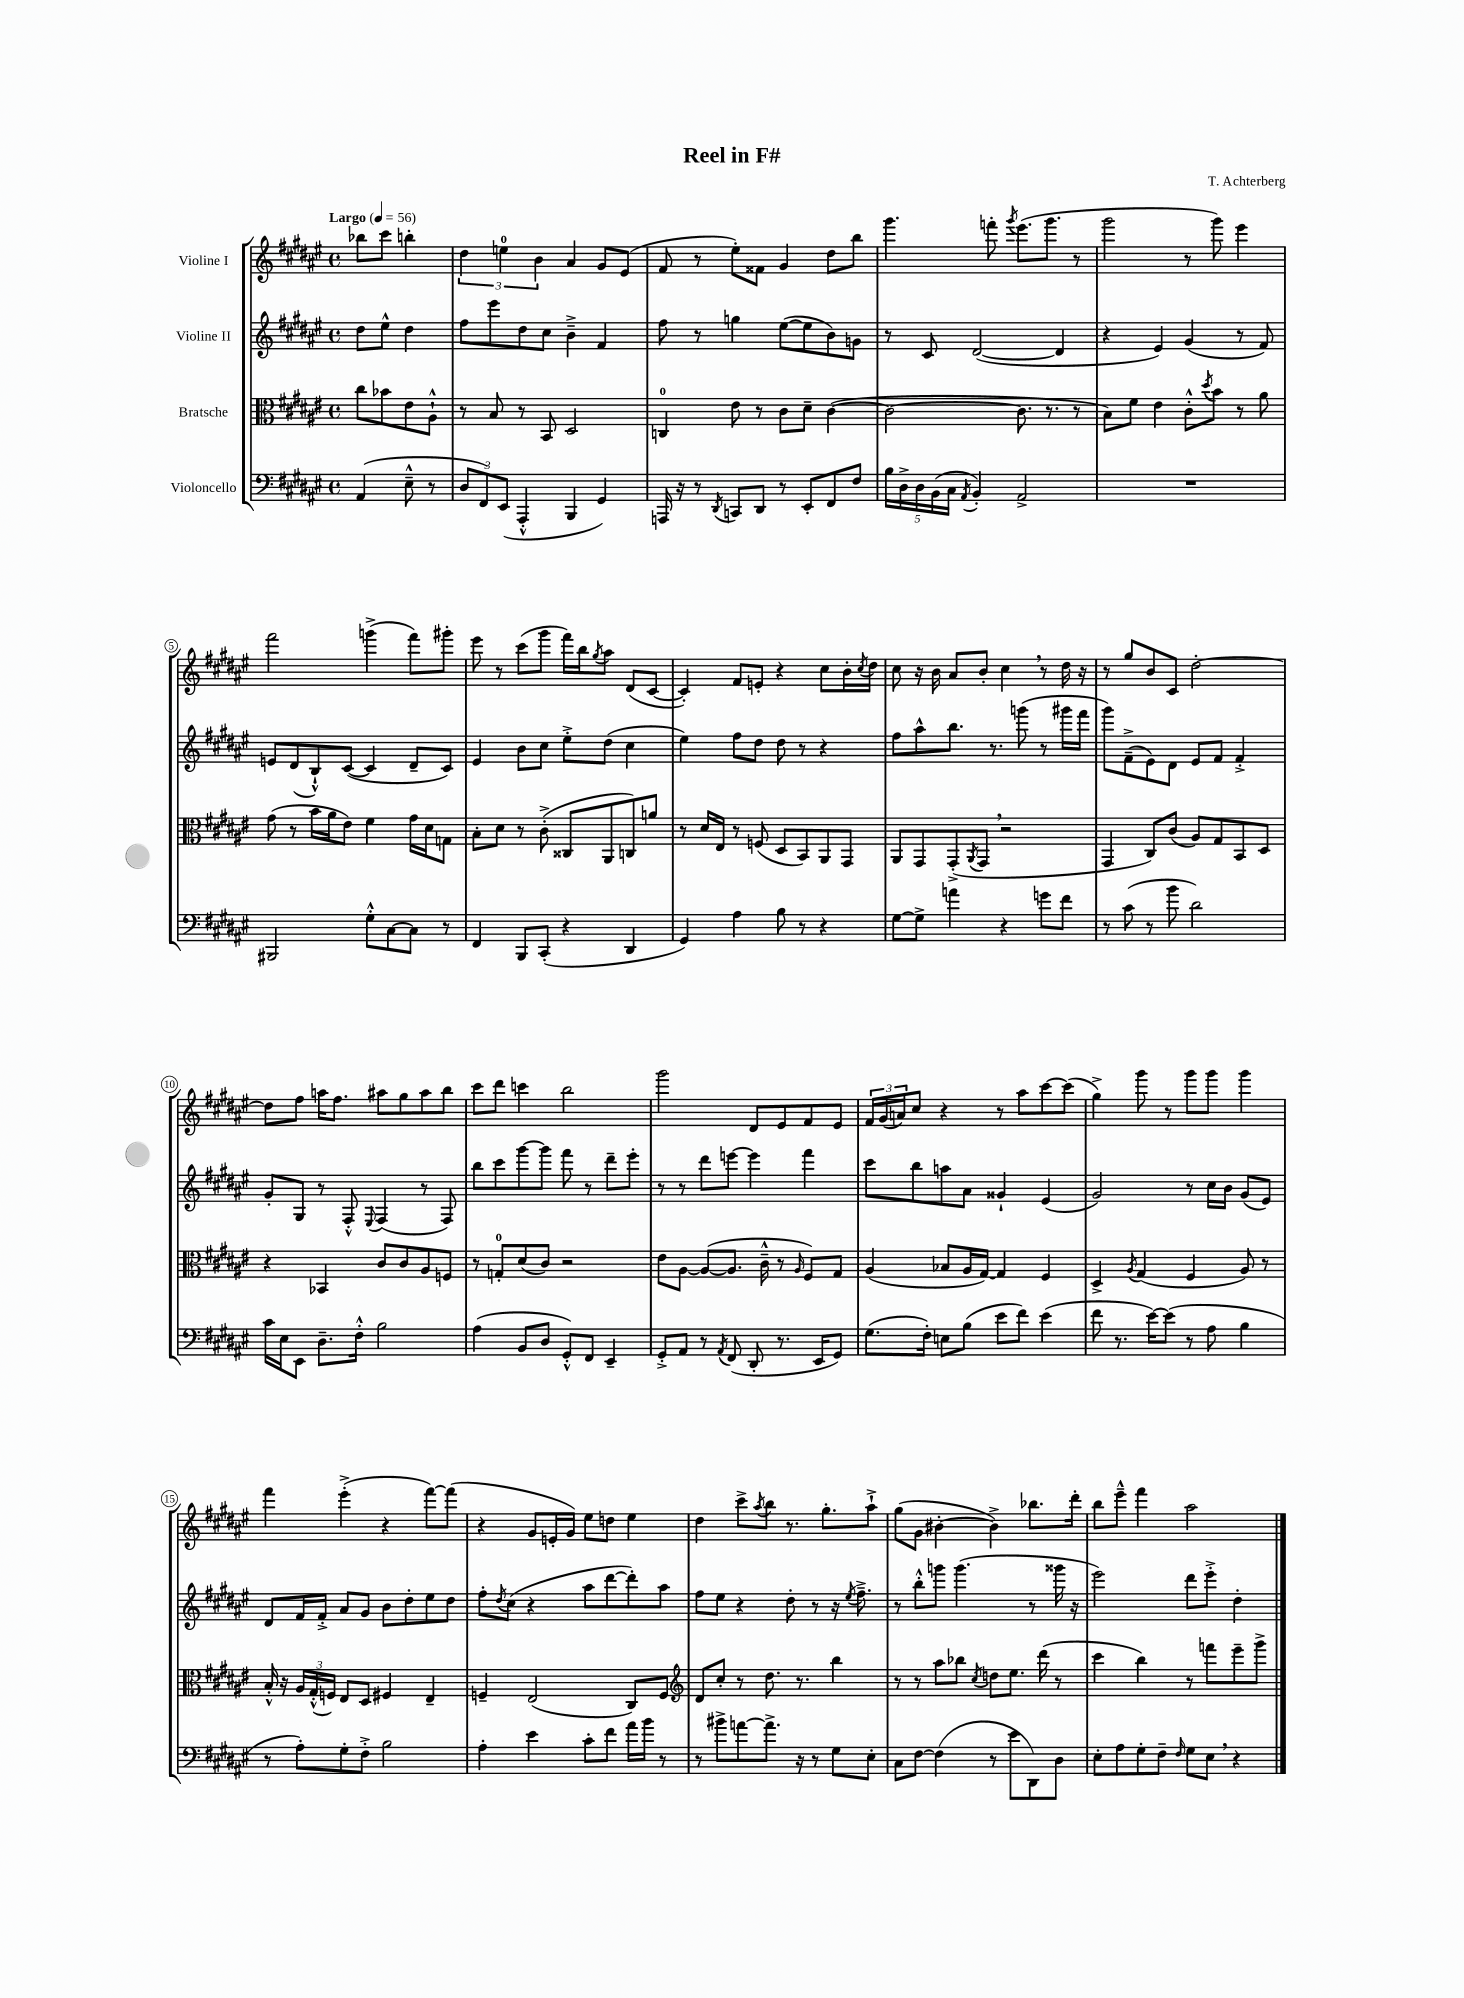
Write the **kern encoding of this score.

**kern	**kern	**kern	**kern
*staff4	*staff3	*staff2	*staff1
*clefF4	*clefC3	*clefG2	*clefG2
*k[f#c#g#d#a#e#]	*k[f#c#g#d#a#e#]	*k[f#c#g#d#a#e#]	*k[f#c#g#d#a#e#]
*M4/4	*M4/4	*M4/4	*M4/4
*met(c)	*met(c)	*met(c)	*met(c)
*MM56	*MM56	*MM56	*MM56
(4AA#	8cc#	8dd#	8bb-
.	8b-	8ee#^^	8ccc#
8E#~^^	8e#	4dd#	4bb'
8r	8A#`^^	.	.
=	=	=	=
12D#	8r	8ff#	6dd#
12FF#)	.	.	.
.	8B	8eee#	.
(12EE#	.	.	6ee
4AAA#'^^	8r	8dd#	.
.	.	.	6b
.	8BB	8cc#	.
4BBB	2D#	4b~^	4a#
4GG#)	.	4f#	8g#
.	.	.	(8e#
=	=	=	=
16AAA	4C	8ff#	8f#
16r	.	.	.
8r	.	8r	8r
8qDD#	.	.	.
8CC	8e#	4gg	8ee#')
8DD#	8r	.	8f##
8r	8c#	([8ee#	4g#
8EE#'	8d#~	8ee#]	.
8FF#	([4c#	8b)	8dd#
8F#	.	8g	8bb
=	=	=	=
20B	2c#_	8r	4.ggg#
20D#^	.	.	.
20D#	.	.	.
.	.	8c#	.
(20BB	.	.	.
20C#	.	.	.
8qAA#	.	.	.
4BB')	.	([2d#	.
.	.	.	8fff'
.	.	.	8qggg#
2AA#^	8.c#]	.	(8.eee#
.	8.r	.	8.ggg#
.	.	4d#]	.
.	8r	.	8r
=	=	=	=
1r	8B)	4r	2ggg#
.	8f#	.	.
.	4e#	4e#)	.
.	8c#'^^	(4g#	8r
.	8qdd#	.	.
.	8b	.	8ggg#)
.	8r	8r	4eee#
.	8a#	8f#)	.
=	=	=	=
2BBB#	(8g#	8e	2fff#
.	8r	(8d#	.
.	16b	8B`^^)	.
.	16a#	.	.
.	8e#)	([8c#	.
8G#'^^	4f#	4c#]	(4ggg^
[8C#	.	.	.
8C#]	16g#	8d#~	8fff#)
.	16d#	.	.
8r	8G	8c#)	8ggg#'
=	=	=	=
4FF#	8B'	4e#	8eee#
.	8d#	.	8r
8BBB	8r	8b	(8ccc#
(8CC#'	(8c#'^	8cc#	8ggg#
4r	8C##	8ee#'^	16fff#)
.	.	.	16bb
.	.	.	8qgg#
.	8AA#	(8dd#	8aa#
4DD#	8C)	4cc#	(8d#
.	8a	.	[8c#
=	=	=	=
4GG#)	8r	4ee#)	4c#'])
.	16d#	.	.
.	16E#	.	.
4A#	8r	8ff#	8f#
.	(8F	8dd#	8e'
8B	8D#	8dd#	4r
8r	8BB)	8r	.
4r	8AA#	4r	8cc#
.	8GG#	.	16b'
.	.	.	8qcc#
.	.	.	16dd#
=	=	=	=
[8G#	8AA#	8ff#	8cc#
8G#^]	8GG#	8aa#^^	16r
.	.	.	16b
4a	(8GG#'^	8.bb	8a#
.	8qAA#	.	.
.	8GG#	.	8b'
.	.	8.r	.
4r	2r	.	4cc#
.	.	(8ggg	.
8g	.	8r	8r
8f#	.	16ggg#	16dd#
.	.	16fff#	16r
=	=	=	=
8r	4GG#	8ggg#)	8r
(8c#	.	(8f#~^	8gg#
8r	8C#)	8e#)	8b
8b	(8c#	8d#	8c#
2d#)	8A#)	8e#	[2dd#'
.	8G#	8f#	.
.	8BB	4f#'^	.
.	8D#	.	.
=	=	=	=
16c#	4r	8g#'	8dd#]
16E#	.	.	.
8EE#	.	8G#	8ff#
8.D#~	4BB-	8r	16aa
.	.	.	8.ff#
.	.	8F#'^^	.
16F#'^^	.	.	.
.	.	8qqE#	.
2B	8c#	(4F#	8aa#
.	8c#	.	8gg#
.	8A#	8r	8aa#
.	8F	8F#)	8bb
=	=	=	=
(4A#	8r	8bb	8ccc#
.	8G'	8ccc#	8ddd#
8BB	(8d#	[8ggg#	4ccc
8D#	8c#)	8ggg#]	.
8GG#'^^)	2r	8fff#	2bb
8FF#	.	8r	.
4EE#~	.	8ddd#~	.
.	.	8eee#'	.
=	=	=	=
8GG#'^	8e#	8r	2ggg#
8AA#	[8A#	8r	.
8r	(8A#_	8ddd#	.
8qAA#	.	.	.
(8FF#	8.A#]	[8eee	.
8DD#'	.	4eee]	8d#
.	16c#~^^	.	.
8.r	8r	.	8e#
.	16qqA#	.	.
.	8F#)	4fff#	8f#
16EE#	.	.	.
8GG#)	8G#	.	8e#
=	=	=	=
(8.G#	(4A#	8ccc#	24f#
.	.	.	(24g#
.	.	.	24a)
.	.	8bb	8cc#
16F#')	.	.	.
8E	8B-	8aa	4r
(8B	16A#	8a#	.
.	[16G#)	.	.
8e#	4G#]	4g##`	8r
8f#)	.	.	8aa#
(4e#	4F#	(4e#	[8ccc#
.	.	.	(8ccc#]
=	=	=	=
8f#	4D#^	2g#)	4gg#^)
8.r	.	.	.
.	8qA#	.	.
.	(4G#	.	8ggg#
[16e#)	.	.	.
(8e#]	.	.	8r
8r	4F#	8r	8ggg#
8A#	.	16cc#	8ggg#
.	.	16b	.
4B	8A#)	(8g#	4ggg#
.	8r	8e#)	.
=	=	=	=
8r	16B'^^	8d#	4fff#
.	16r	.	.
8A#')	24A#	16f#	.
.	(24G#'^^	.	.
.	.	16f#'^	.
.	24F)	.	.
8G#'	8E#	8a#	(4eee#'^
8F#'^	8D#	8g#	.
2B	4F#	8b	4r
.	.	8dd#'	.
.	4E#~	8ee#	[8fff#)
.	.	8dd#	(8fff#]
=	=	=	=
4A#'	4F~	8ff#'	4r
.	.	8qdd#	.
.	.	(8cc#	.
4e#	(2E#	4r	8g#
.	.	.	16e'
.	.	.	16g#)
8c#'	.	8aa#	8ee#
8f#	.	[8ddd#	8dd
16a#	8C#)	8ddd#'])	4ee#
16b	.	.	.
8r	8F	8aa#	.
=	=	=	=
*	*clefG2	*	*
8r	8d#	8ff#	4dd#
8b#^	8cc#'	8ee#	.
[8a	8r	4r	8ccc#^
.	.	.	8qaa#
8.a^]	8.dd#	.	8bb
.	.	8dd#'	8.r
16r	8.r	.	.
8r	.	8r	.
.	.	.	8.gg#'
8G#	4bb	16r	.
.	.	8qee#	.
.	.	8.ff#~^	.
8E#'	.	.	8aa#`^
=	=	=	=
8C#	8r	8r	(8gg#
[8F#	8r	8bb'^^	8g#
(4F#]	8aa#	8ggg	[4b#'
.	8bb-	(4.ggg	.
.	8qcc#	.	.
8r	8dd	.	4b#^])
8e#	8.ee#	.	.
8DD#)	.	8r	8.bb-
.	(16ddd#	.	.
8D#	8r	16ggg##	.
.	.	16r	16ddd#'
=	=	=	=
8E#'	4ccc#	2eee#)	8bb
8A#	.	.	8eee#~^^
8G#'	4bb)	.	4fff#
8F#~	.	.	.
16qqF#	.	.	.
8G#	8r	8ddd#	2aa#
8E#	8fff	8eee#'^	.
4r	8eee#~	4dd#'	.
.	8ggg#^	.	.
==	==	==	==
*-	*-	*-	*-
